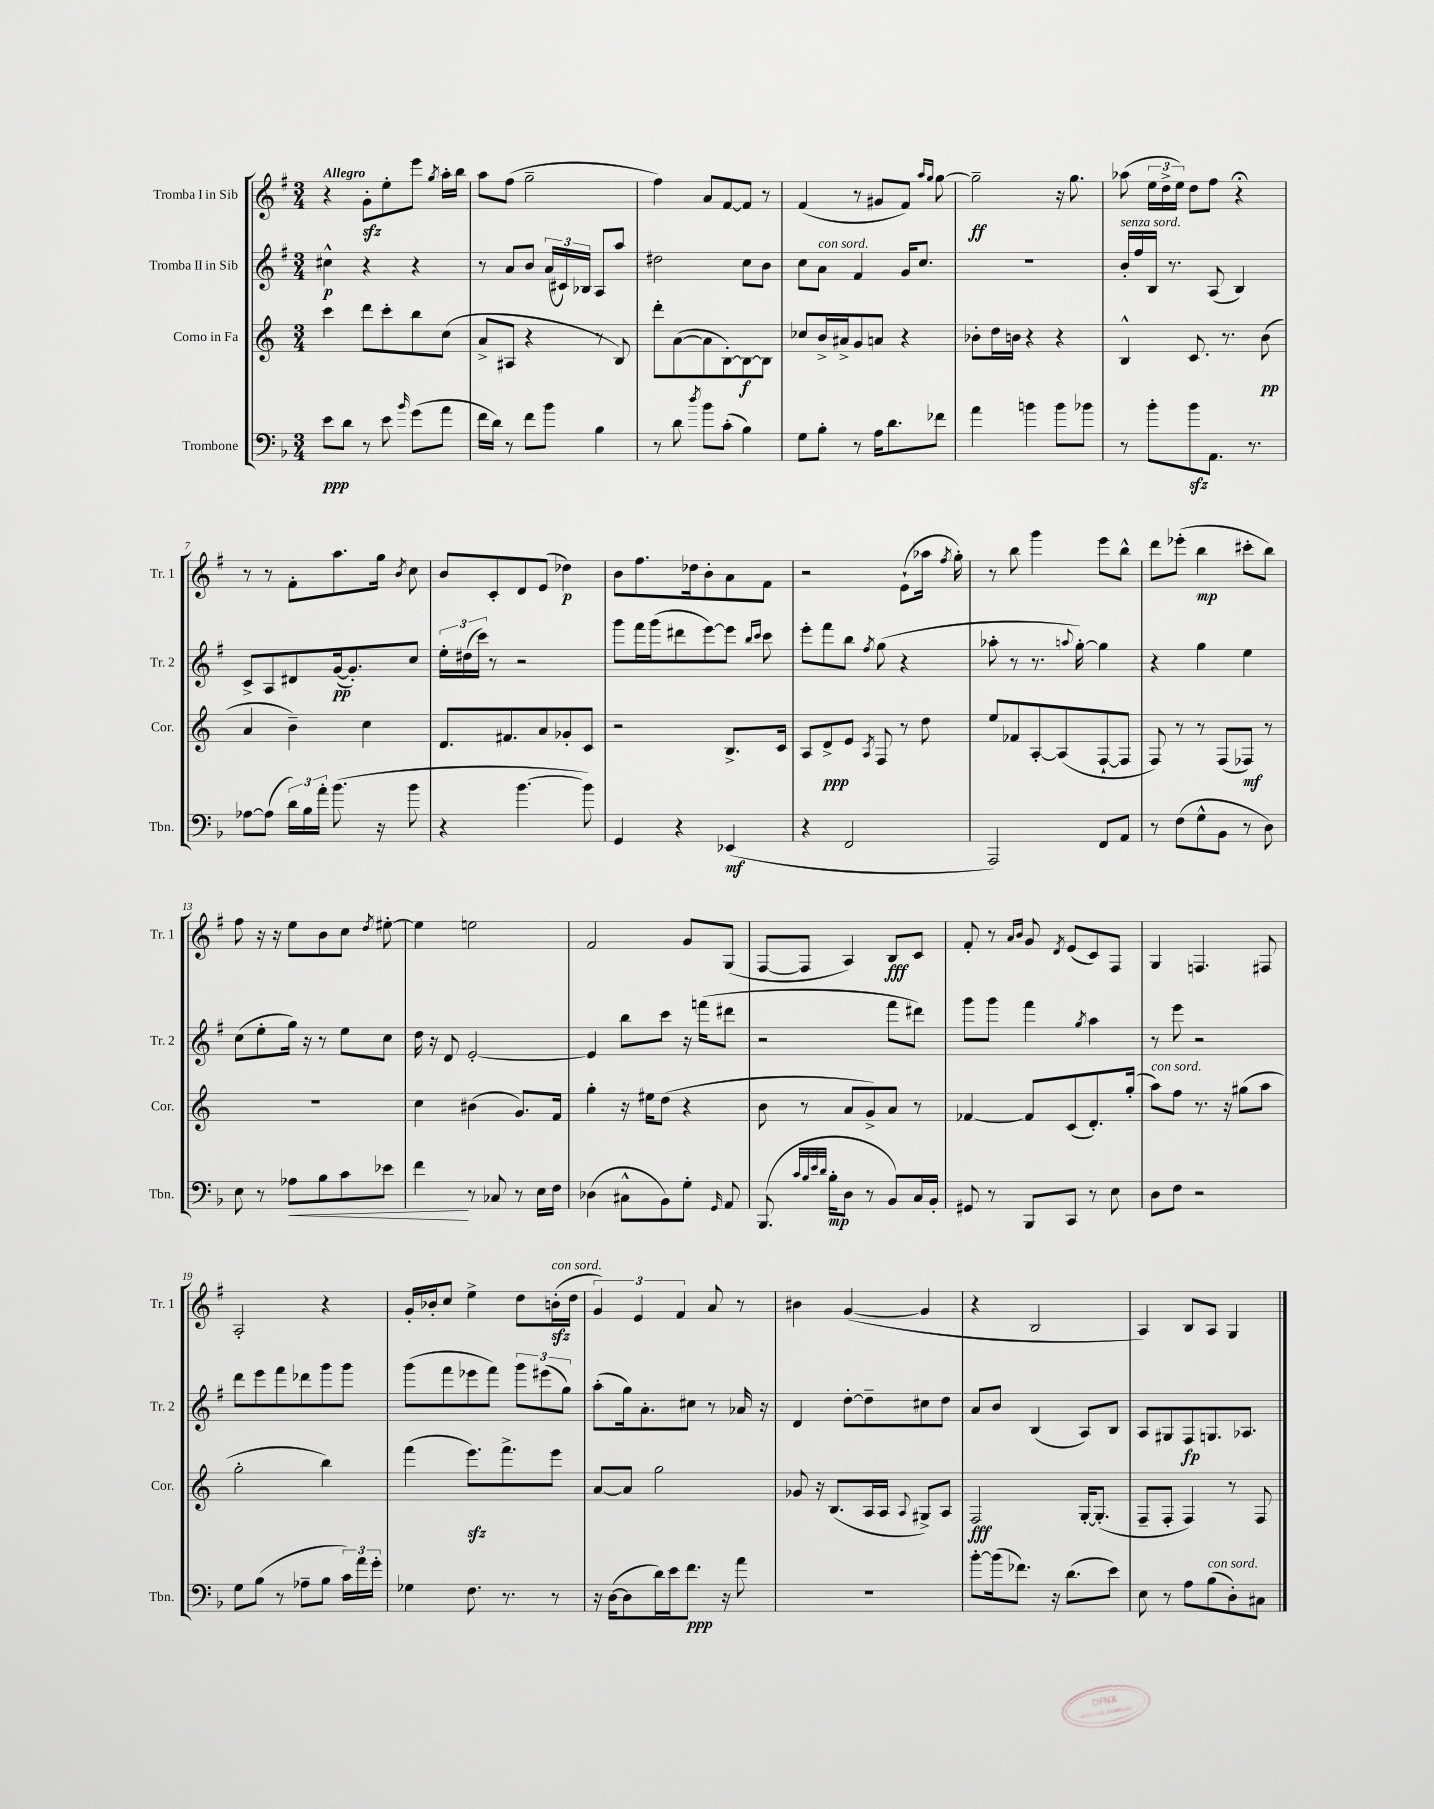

**kern	**dynam	**kern	**dynam	**kern	**dynam	**kern	**dynam
*part4	*part4	*part3	*part3	*part2	*part2	*part1	*part1
*staff4	*staff4	*staff3	*staff3	*staff2	*staff2	*staff1	*staff1
*I"Trombone	*	*I"Corno in Fa	*	*I"Tromba II in Sib	*	*I"Tromba I in Sib	*
*I'Tbn.	*	*I'Cor.	*	*I'Tr. 2	*	*I'Tr. 1	*
*clefF4	*	*clefG2	*	*clefG2	*	*clefG2	*
*k[b-]	*	*k[]	*	*k[f#]	*	*k[f#]	*
*M3/4	*	*M3/4	*	*M3/4	*	*M3/4	*
=1	=1	=1	=1	=1	=1	=1	=1
!	!	!	!	!	!	!LO:TX:a:B:t=Allegro	!
8e\L	ppp	4ccc\	.	4cc#X^^\	p	4r	.
8d\J	.	.	.	.	.	.	.
8r	.	8ddd\L	.	4r	.	8gzz'\L	.
8e\	.	8ccc'\	.	.	.	8ee'\	.
16qqb-/	.	.	.	.	.	.	.
(8g\L	.	8bb\	.	4r	.	8eee\J	.
.	.	.	.	.	.	8qgg/	.
8a\J	.	(8cc\J	.	.	.	16aa'\LL	.
.	.	.	.	.	.	16bb\JJ	.
=2	=2	=2	=2	=2	=2	=2	=2
16f\LL	.	8a^/L	.	8r	.	8aa\L	.
16d\JJ)	.	.	.	.	.	.	.
8r	.	8A#X/J	.	8a/L	.	(8ff#\J	.
8f\L	.	4r	.	8b/J	.	2gg~\	.
8b-\J	.	.	.	(24a/LL	.	.	.
.	.	.	.	24c#X/)	.	.	.
.	.	.	.	24B-X/JJ	.	.	.
4B-\	.	8r	.	8A/L	.	.	.
.	.	8B/)	.	8aa/J	.	.	.
=3	=3	=3	=3	=3	=3	=3	=3
8r	.	8ddd'\L	.	2dd#X\	.	4ff#\)	.
8d\	.	([8a\	.	.	.	.	.
8qdd/	.	.	.	.	.	.	.
8b-\L	.	8a\]	.	.	.	8a/L	.
(8c'\J	.	[8B'\)	.	.	.	[8f#/	.
4B-\)	.	8B\_	f	8cc\L	.	8f#/J]	.
.	.	8B\J]	.	8b\J	.	8r	.
=4	=4	=4	=4	=4	=4	=4	=4
8G\L	.	8cc-X/L	.	8cc\L	.	(4f#/	.
!	!	!	!	!LO:TX:a:i:t=con sord.	!	!	!
8B-'\J	.	16b^/L	.	8a\J	.	.	.
.	.	16a#X^/J	.	.	.	.	.
8r	.	8g/	.	4f#/	.	8r	.
16A\KL	.	8an/J	.	.	.	8g#X/L	.
8.d\	.	.	.	.	.	.	.
.	.	4r	.	16g/KL	.	8f#/J)	.
.	.	.	.	8.cc/J	.	.	.
.	.	.	.	.	.	16qqaa/LL	.
.	.	.	.	.	.	16qqgg/JJ	.
8f-X\J	.	.	.	.	.	[8gg\	.
=5	=5	=5	=5	=5	=5	=5	=5
4a\	.	8b-X'\L	.	2.r	.	2gg~\]	ff
.	.	16dd\L	.	.	.	.	.
.	.	16bn\JJ	.	.	.	.	.
4bn\	.	4r	.	.	.	.	.
8b\L	.	4r	.	.	.	16r	.
.	.	.	.	.	.	8.gg\	.
8b-X\J	.	.	.	.	.	.	.
=6	=6	=6	=6	=6	=6	=6	=6
!	!	!	!	!LO:TX:a:i:t=senza sord.	!	!	!
8r	.	4B^^/	.	16b'/LL	.	(8aa-X\	.
.	.	.	.	16ff#/	.	.	.
8b-'\L	.	.	.	16B/JJ	.	24ee\LL	.
.	.	.	.	.	.	24dd^\	.
.	.	.	.	8.r	.	.	.
.	.	.	.	.	.	24ee\JJ)	.
8b-zz\	.	8.c/	.	.	.	8dd\L	.
8.AA\J	.	.	.	(8A/	.	8ff#\J	.
.	.	8.r	.	.	.	.	.
.	.	.	.	4B/)	.	4r;<	.
8.r	.	.	.	.	.	.	.
.	.	(8b\	pp	.	.	.	.
!!LO:LB:g=z
=7	=7	=7	=7	=7	=7	=7	=7
[8A-X\L	.	4a/	.	8c^/L	.	8r	.
(8A-\J]	.	.	.	8A/	.	8r	.
24d\LL)	.	4b~\)	.	8d#X/	.	8f#'\L	.
24B-\	.	.	.	.	.	.	.
24a'\JJ	.	.	.	.	.	.	.
(8.b-\	.	.	.	([16g/k	pp	8.aa\	.
.	.	.	.	8.g'/])	.	.	.
.	.	4cc\	.	.	.	.	.
16r	.	.	.	.	.	16gg\Jk	.
.	.	.	.	.	.	8qb/	.
8b-\	.	.	.	8cc/J	.	8cc\	.
=8	=8	=8	=8	=8	=8	=8	=8
4r	.	8.d/L	.	24ee'\LL	.	8b/L	.
.	.	.	.	(24dd#X\	.	.	.
.	.	.	.	24ccc\JJ)	.	.	.
.	.	.	.	8r	.	8c'/	.
.	.	8.f#X/	.	.	.	.	.
[4.b-\	.	.	.	2r	.	8d/	.
.	.	8a/	.	.	.	(8e/J	.
.	.	8g-X'/	.	.	.	4dd-X\)	p
8b-\])	.	8c/J	.	.	.	.	.
=9	=9	=9	=9	=9	=9	=9	=9
4GG/	.	2r	.	8ggg\L	.	8b\L	.
.	.	.	.	16fff#\L	.	8.ff#\	.
.	.	.	.	(16ggg\J	.	.	.
4r	.	.	.	8ddd#X\	.	.	.
.	.	.	.	.	.	16dd-X\k	.
.	.	.	.	[8eee\)	.	8b'\	.
(4EE-X/	mf	8.B^/L	.	8eee\J]	.	8a\	.
.	.	.	.	16qqbb/LL	.	.	.
.	.	.	.	16qqccc/JJ	.	.	.
.	.	.	.	8ccc\	.	8f#\J	.
.	.	16c/Jk	.	.	.	.	.
=10	=10	=10	=10	=10	=10	=10	=10
4r	.	8A/L	.	8eee'\L	.	2r	.
.	.	8d^/	ppp	8fff#\	.	.	.
2FF/	.	8e/J	.	8bb\J	.	.	.
.	.	8qA/	.	8qff#/	.	.	.
.	.	8F/	.	(8gg\	.	.	.
.	.	8r	.	4r	.	(8e`\L	.
.	.	8dd\	.	.	.	16aa-X\Jk	.
.	.	.	.	.	.	8qff#/	.
.	.	.	.	.	.	16gg'\)	.
=11	=11	=11	=11	=11	=11	=11	=11
2AAA/)	.	8ee/L	.	8aa-X'\	.	8r	.
.	.	8f-X/	.	8r	.	8bb\	.
.	.	[8A'/	.	8.r	.	4ggg\	.
.	.	(8A/]	.	.	.	.	.
.	.	.	.	8qqaan/	.	.	.
.	.	.	.	[16gg'\)	.	.	.
8FF/L	.	[8F`/	.	4gg\]	.	8eee\L	.
8AA/J	.	8F/J]	.	.	.	8bb^^\J	.
=12	=12	=12	=12	=12	=12	=12	=12
8r	.	8F/)	.	4r	.	8ddd\L	.
(8F\L	.	8r	.	.	.	(8eee-X'\J	.
8G^^\	.	8r	.	4gg\	.	4bb\	mp
8BB-\J	.	(8F/L	.	.	.	.	.
8r	.	8F-X/J)	mf	4ee\	.	8ccc#X'\L	.
8D\)	.	8r	.	.	.	8bb\J)	.
!!LO:LB:g=z
=13	=13	=13	=13	=13	=13	=13	=13
8E\	.	2.r	.	(8cc\L	.	8ff#\	.
8r	.	.	.	8ee'\	.	16r	.
.	.	.	.	.	.	16r	.
!	!LO:HP:b	!	!	!	!	!	!
8A-X\L	<	.	.	16gg\Jk)	.	8ee\L	.
.	.	.	.	16r	.	.	.
8B-\	.	.	.	8r	.	8b\	.
8c\	.	.	.	8ee\L	.	8cc\J	.
.	.	.	.	.	.	8qdd/	.
8e-X\J	.	.	.	8cc\J	.	[8ee#X'\	.
=14	=14	=14	=14	=14	=14	=14	=14
4f\	.	4cc\	.	16dd\	.	4ee#\]	.
.	.	.	.	16r	.	.	.
.	.	.	.	8d/	.	.	.
8r	[	(4b#X\	.	[2e'/	.	2een\	.
8C-X/	.	.	.	.	.	.	.
8r	.	8.g/L)	.	.	.	.	.
16E\LL	.	.	.	.	.	.	.
16F\JJ	.	16f/Jk	.	.	.	.	.
=15	=15	=15	=15	=15	=15	=15	=15
(4D-X\	.	4gg'\	.	4e/]	.	2f#/	.
8C#X^^\L	.	16r	.	8bb\L	.	.	.
.	.	16ee#X\KL	.	.	.	.	.
8BB-\)	.	(8dd\J	.	8ccc\J	.	.	.
8G'\J	.	4r	.	16r	.	8g/L	.
.	.	.	.	(16fffn\KL	.	.	.
16qqGG/	.	.	.	.	.	.	.
8AA/	.	.	.	8ddd#X\J	.	(8G/J	.
=16	=16	=16	=16	=16	=16	=16	=16
(8.BBB-/	.	8b\	.	2r	.	[8F#/L	.
.	.	8r	.	.	.	8F#/J]	.
32qqc/LLL	.	.	.	.	.	.	.
32qqB-/	.	.	.	.	.	.	.
32qqe/	.	.	.	.	.	.	.
32qqd/JJJ	.	.	.	.	.	.	.
16B-'\KL	mp	.	.	.	.	.	.
8D\J	.	8a/L	.	.	.	4A/)	.
8r	.	8g^/)	.	.	.	.	.
8BB-/L)	.	8a/J	.	8fff#\L	.	8B/L	fff
16C/L	.	8r	.	8ddd#X\J)	.	8c/J	.
16BB-'/JJ	.	.	.	.	.	.	.
=17	=17	=17	=17	=17	=17	=17	=17
8GG#X/	.	[4f-X/	.	8ggg\L	.	8f#'/	.
8r	.	.	.	8ggg\J	.	8r	.
.	.	.	.	.	.	16qqa/LL	.
.	.	.	.	.	.	16qqb/JJ	.
8BBB-/L	.	8f-/L]	.	4fff#\	.	8g/	.
.	.	.	.	.	.	8qd/	.
8CC/J	.	(8c/	.	.	.	(8e/L	.
.	.	.	.	8qgg/	.	.	.
8r	.	8.d'/)	.	4aa\	.	8c/)	.
8E\	.	.	.	.	.	8F#/J	.
.	.	(16gg'/Jk	.	.	.	.	.
=18	=18	=18	=18	=18	=18	=18	=18
!	!	!LO:TX:a:i:t=con sord.	!	!	!	!	!
8D\L	.	8aa\L)	.	8r	.	4G/	.
8F\J	.	8ff\J	.	8eee\	.	.	.
2r	.	8.r	.	2r	.	4.Fn/	.
.	.	16r	.	.	.	.	.
.	.	(8gg#X\L	.	.	.	.	.
.	.	8aa\J	.	.	.	8F#X/	.
!!LO:LB:g=z
=19	=19	=19	=19	=19	=19	=19	=19
8G\L	.	2gg'\	.	8ddd\L	.	2A'/	.
(8B-\J	.	.	.	8eee\	.	.	.
8r	.	.	.	8fff#\	.	.	.
8A-X~\L	.	.	.	8ddd-X\	.	.	.
8B-\J	.	4bb\)	.	8ggg\	.	4r	.
24c\LL)	.	.	.	8ggg\J	.	.	.
24a\	.	.	.	.	.	.	.
24g'\JJ	.	.	.	.	.	.	.
=20	=20	=20	=20	=20	=20	=20	=20
4G-X\	.	(4fff\	.	(8ggg\L	.	16g'/LL	.
.	.	.	.	.	.	16b-X'/J	.
.	.	.	.	8fff#\	.	8cc/J	.
8.F\	.	8.eeezz\L)	.	8eee-X\	.	4ee^\	.
.	.	.	.	8fff#\J)	.	.	.
8.r	.	8.fff^\	.	.	.	.	.
.	.	.	.	12ggg\L	.	8dd\L	.
.	.	.	.	(12eee#X\	.	.	.
!	!	!	!	!	!	!LO:TX:a:i:t=con sord.	!
8r	.	8eee\J	.	.	.	(16bnzz'\L	.
.	.	.	.	12gg\J)	.	.	.
.	.	.	.	.	.	16dd\JJ	.
=21	=21	=21	=21	=21	=21	=21	=21
16r	.	[8a/L	.	(8aa'\L	.	6g/)	.
([16D\KL	.	.	.	.	.	.	.
8D\]	.	8a/J]	.	16gg\k)	.	.	.
.	.	.	.	.	.	6e/	.
.	.	.	.	8.a'\	.	.	.
16d\L)	.	2gg\	.	.	.	.	.
16e\J	.	.	.	.	.	.	.
.	.	.	.	.	.	6f#/	.
8.f\J	ppp	.	.	8cc#X\J	.	.	.
.	.	.	.	8r	.	8a/	.
16r	.	.	.	.	.	.	.
8a\	.	.	.	16a-X/	.	8r	.
.	.	.	.	16r	.	.	.
=22	=22	=22	=22	=22	=22	=22	=22
2.r	.	8g-X/	.	4d/	.	4b#X\	.
.	.	16r	.	.	.	.	.
.	.	(8.B/L	.	.	.	.	.
.	.	.	.	[8dd'\L	.	([4g/	.
.	.	16A/L	.	8dd~\]	.	.	.
.	.	16A/JJ	.	.	.	.	.
.	.	8qqA/	.	.	.	.	.
.	.	8G#X^/L)	.	8cc#X\	.	4g/]	.
.	.	8A/J	.	8dd\J	.	.	.
=23	=23	=23	=23	=23	=23	=23	=23
[8b-'\L	.	2F/	fff	8a/L	.	4r	.
(16b-\k]	.	.	.	8b/J	.	.	.
8.f-X\J)	.	.	.	.	.	.	.
.	.	.	.	(4B/	.	2B/	.
16r	.	.	.	.	.	.	.
(8.d\L	.	.	.	.	.	.	.
.	.	[16G'/KL	.	8A/L)	.	.	.
.	.	(8.G'/J]	.	.	.	.	.
8e\J)	.	.	.	8B/J	.	.	.
=24	=24	=24	=24	=24	=24	=24	=24
8E\	.	8F~/L	.	8A/L	.	4A/)	.
8r	.	8F'/J	.	8G#X/	.	.	.
8A\L	.	4F/)	.	8F#/	fp	8B/L	.
!LO:TX:a:i:t=con sord.	!	!	!	!	!	!	!
(8B-\	.	.	.	8.Gn/	.	8A/J	.
8D'\)	.	8r	.	.	.	4G/	.
.	.	.	.	8.A-X/J	.	.	.
8C#X\J	.	8F/	.	.	.	.	.
==	==	==	==	==	==	==	==
*-	*-	*-	*-	*-	*-	*-	*-
